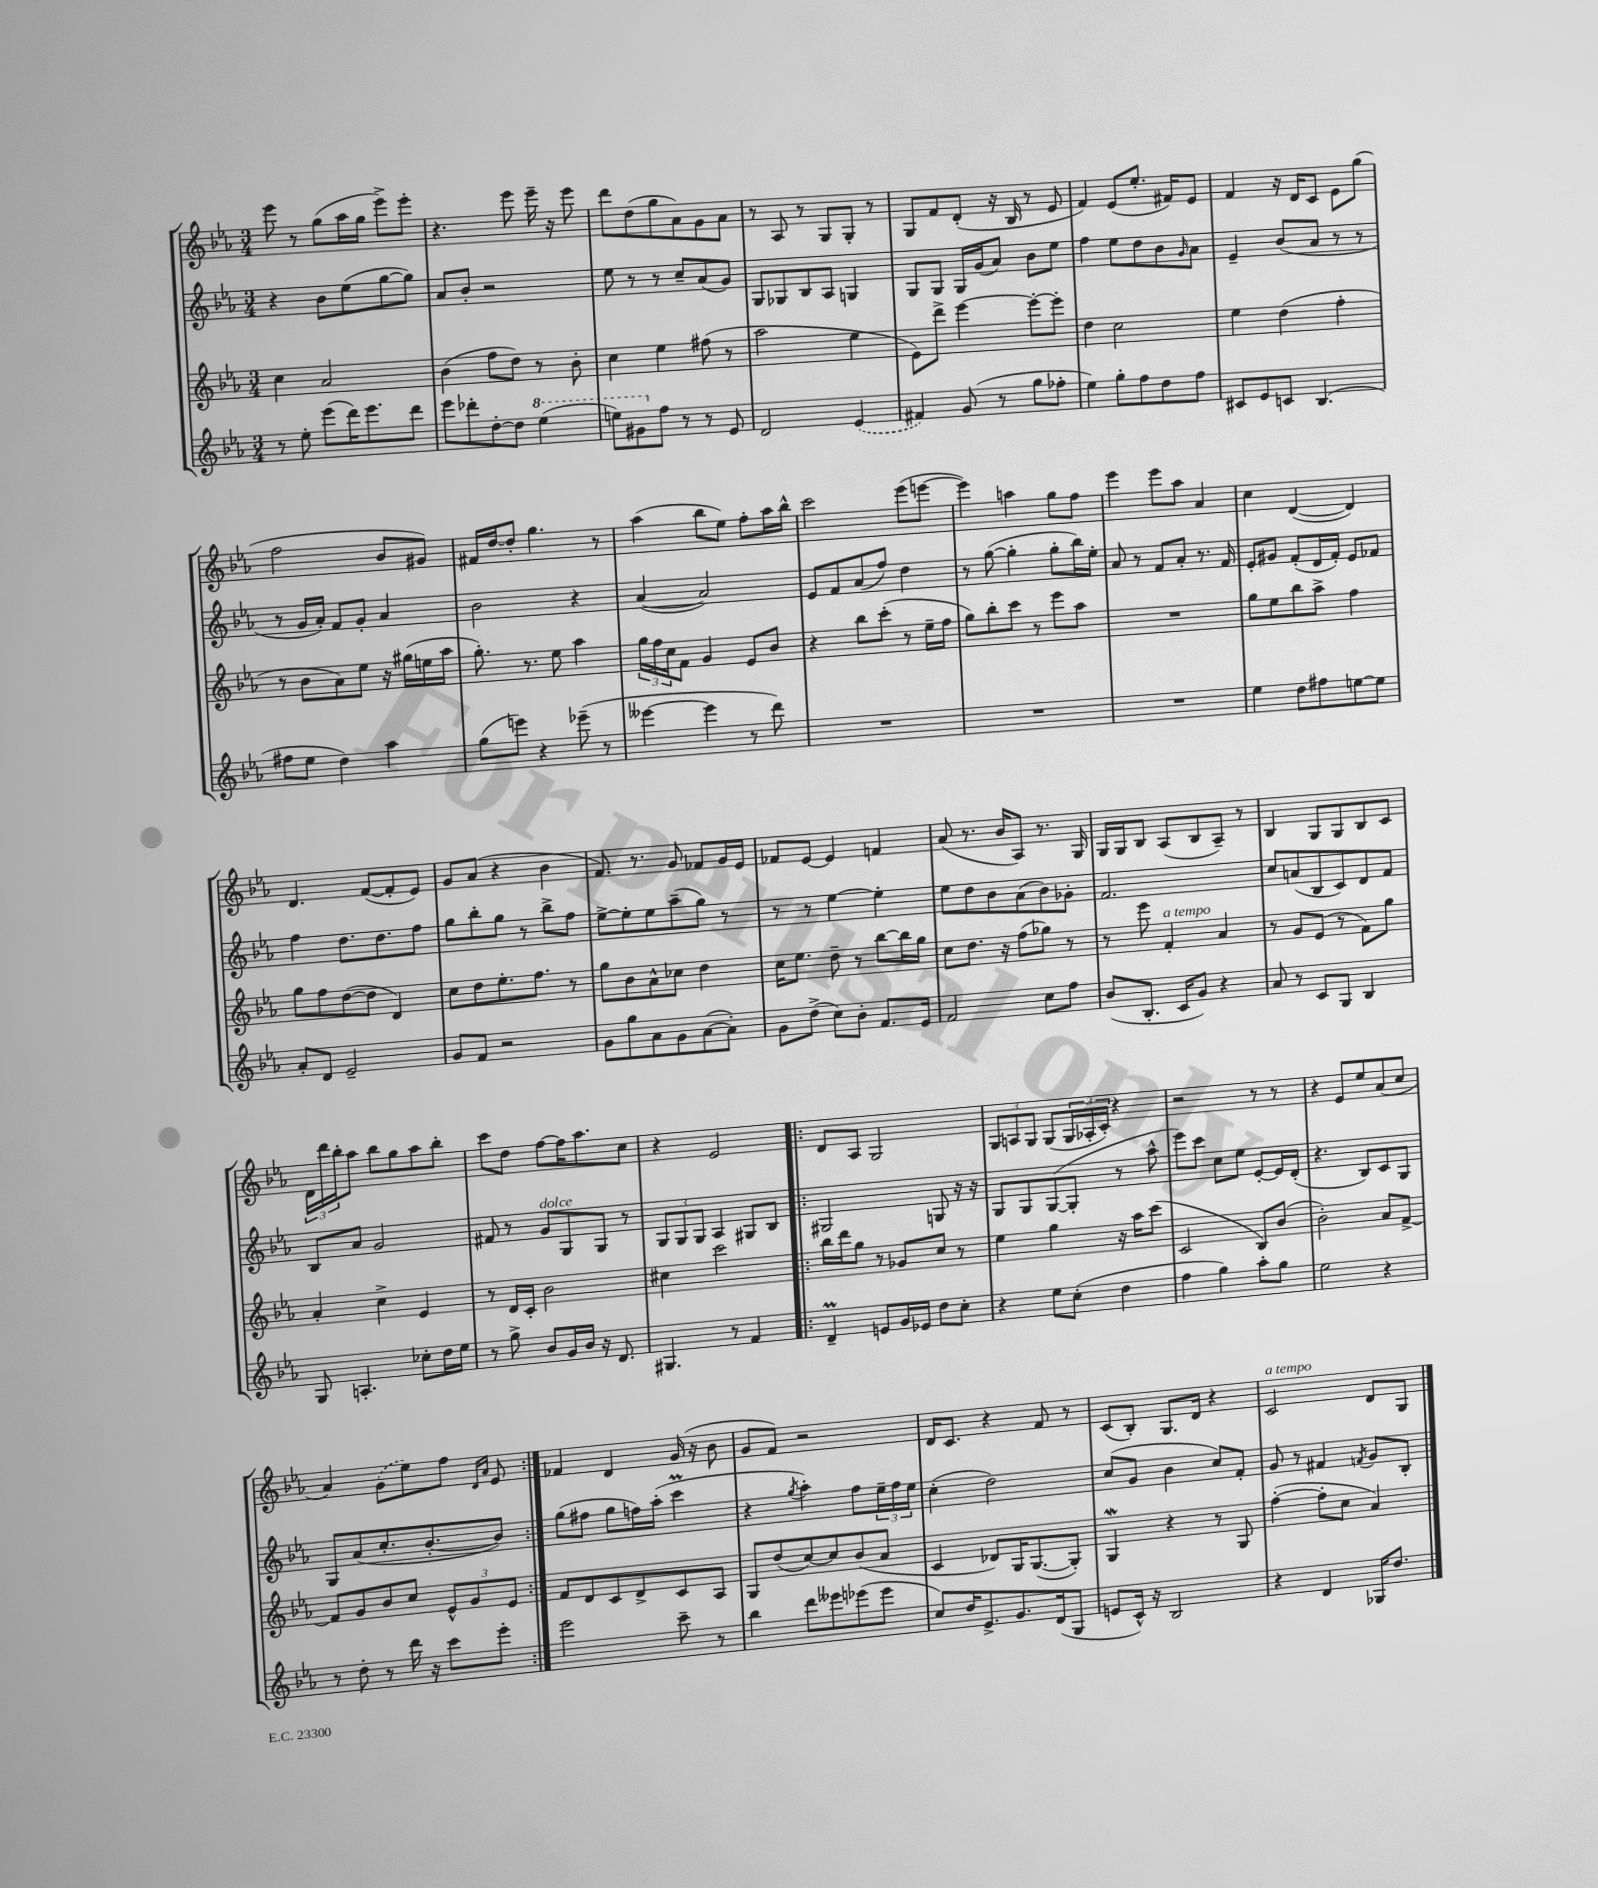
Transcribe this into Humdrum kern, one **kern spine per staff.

**kern	**kern	**kern	**kern
*part4	*part3	*part2	*part1
*staff4	*staff3	*staff2	*staff1
*clefG2	*clefG2	*clefG2	*clefG2
*k[b-e-a-]	*k[b-e-a-]	*k[b-e-a-]	*k[b-e-a-]
*M3/4	*M3/4	*M3/4	*M3/4
=23	=23	=23	=23
8r	4cc\	4r	8eee-\
8ee-'\	.	.	8r
(8eee-\L	2a-/	8b-\L	(8gg\L
16ddd\K)	.	(8ee-\	16aa-\L
8.eee-\	.	.	16gg\JJ
.	.	[8gg\	8eee-^\L)
8ddd\J	.	8gg\J])	8eee-'\J
=24	=24	=24	=24
8eee-\L	(4b-\	8a-/L	4.r
8ddd-X'\	.	8b-'/J	.
[8dd'\	8ff\L	2r	.
8dd\J]	8dd\J)	.	8eee-\
*8va	*	*	*
(4eee-\	8r	.	16eee-~\
.	.	.	16r
.	8b-'\	.	8eee-\
=25	=25	=25	=25
8eeen\L)	4cc\	8ee-\	8ddd\L
8gg#X\	.	8r	(8dd\
*X8va	*	*	*
8ff\J	4ee-\	8r	8gg\
8r	.	8cc~/L	8a-\)
8r	(8ff#X\	(8a-/	8g\
8e-/	8r	8g/J)	8a-\J
=26	=26	=26	=26
2d/	2aa-\	8G/L	8r
.	.	8G-X/	8A-/
.	.	8B-/	8r
.	.	8A-/J	8G/L
(4e-/	4ee-\	4Gn/	8G'/J
.	.	.	8r
=27	=27	=27	=27
4f#X/)	8e-\L)	8G/L	8G/L
.	8ddd^\J	8G/J	8f/
(8g/	[4eee-\	16G/LL	(8d'/J
.	.	(16g/J	.
8r	.	8a-/J)	16r
.	.	.	16B-/
8gg\L	8eee-'\L_	8b-\L	8r
8ff-X'\J	8eee-'\J]	8ee-\J	8e-/
=28	=28	=28	=28
4ee-\)	4dd\	4ff\	4f/)
8gg'\L	2cc\	8ee-\L	(8e-/L
8ff\	.	8dd\	8.ee-'/J
8dd\	.	8b-\	.
.	.	.	16f#X/KL)
.	.	16qqg/	.
8ff\J	.	8a-\J	8e-/J
=29	=29	=29	=29
8c#X/L	4ee-\	4e-~/	4f/
8e-/	.	.	.
8cn/J	(4dd\	(8b-/L	16r
.	.	.	16d/KL
(4.B-/	.	8a-/J	8c/J
.	4ff'\	8r	8e-\L
.	.	8r	(8gg\J
!!LO:LB:g=z
=30	=30	=30	=30
8ff#X\L	8r	8r	2ff\
8ee-\J	8b-\L	16g/LL	.
.	.	16a-'/JJ)	.
4dd\)	8a-\)	8f/L	.
.	8ee-\J	8g'/J	.
4aa-\	16r	4a-/	8b-/L
.	(16gg#X\LL	.	.
.	16een\	.	8g#X/J)
.	16aa-\JJ	.	.
=31	=31	=31	=31
(8gg\L	8.gg'\)	2b-\	16f#X/LL
.	.	.	[16dd/J
8eeen\J)	.	.	8dd'/J]
.	8.r	.	.
4r	.	.	4.gg\
.	8ee-\	.	.
(8eee-X~\	4aa-\	4r	.
8r	.	.	8r
=32	=32	=32	=32
[4eee--X\	24gg\LL	([4a-/	(4aa-\
.	24ff\	.	.
.	24cc\J	.	.
.	8f\J	.	.
4eee--\]	4g/	2a-/])	8bb-\L
.	.	.	8ee-\J)
8r	8e-/L	.	8ff'\L
8ddd\)	8b-/J	.	16aa-\L
.	.	.	16bb-^^\JJ
=33	=33	=33	=33
2.r	4r	8e-/L	2ccc\
.	.	8f/	.
.	8bb-\L	(8a-/	.
.	(8ccc'\J	8ff/J)	.
.	8r	4dd\	(8eee-\L
.	16ee-~\LL	.	[8eeen\J
.	16ff\JJ	.	.
=34	=34	=34	=34
2.r	8gg\L)	8r	4eee\])
.	8bb-'\	([8gg\	.
.	8ccc\J	4gg'\]	4aan\
.	8r	.	.
.	8eee-\L	8gg'\L	8gg\L
.	8aa-\J	16bb-\L)	8ff\J
.	.	16ee-'\JJ	.
=35	=35	=35	=35
2.r	2.r	8a-/	4eee-\
.	.	8r	.
.	.	8f/L	8eee-\L
.	.	8a-'/J	8aa-\J
.	.	8.r	4a-/
.	.	16f/	.
=36	=36	=36	=36
4ee-\	8gg\L	8e-'/L	4cc\
.	8ee-\	8g#X/J	.
8dd\L	8bb-\	(8f'/L	([4d/
8ff#X\	8aa-^\J	16d/L	.
.	.	16f'/JJ)	.
[8een\	4ff\	8e-/L	4d/])
8ee\J]	.	8f-X/J	.
!!LO:LB:g=z
=37	=37	=37	=37
8a-'/L	8gg\L	4ff\	4.d/
8d/J	8ff\	.	.
2e-~/	([8dd\	8.dd\L	.
.	8dd\J]	.	([8f/L
.	.	8.dd\	.
.	4d/)	.	8f'/]
.	.	8ff\J	8e-/J)
=38	=38	=38	=38
8g/L	8cc\L	8gg\L	8g/L
8f/J	8dd\	8bb-'\	(8a-/J
2r	8.ee-'\	8gg\J	4r
.	.	8r	.
.	8.ff\J	.	.
.	.	8bb-^\L	4b-\
.	8r	8ff\J	.
=39	=39	=39	=39
8g\L	8gg\L	[8ee-^\L	8.f/)
8gg\	8b-\	8ee-'\]	.
.	.	.	8.r
8a-\	8a-^^\	8ee-\	.
8g\	8cc-X\J	(8aa-~\	8g/
([8a-\	4dd\	8gg\J)	8f-X/L
8a-'\J])	.	8r	16g/L
.	.	.	16e-/JJ
=40	=40	=40	=40
8g\L	16cc\KL	8r	8f-X/L
.	8.ee-\J	.	.
(8dd^\J	.	8r	[8e-/J
8cc\L)	8dd~\	[4ee-\	4e-/]
8b-'\J	8r	.	.
8.f/L	[8bb-\L	4ee-'\]	4fn/
.	16bb-\L]	.	.
16e-/Jk	16gg\JJ	.	.
=41	=41	=41	=41
2f/	8cc\L	8ee-\L	(8a-/
.	8.dd\J	8dd\	8.r
.	.	8b-\	.
.	16r	.	16b-/KL
.	(8ff\L	(8a-\	8A-/J)
8cc\L	8gg-X\J)	8b-\)	8.r
8ff\J	8r	8g-X'\J	.
.	.	.	16G/
=42	=42	=42	=42
(8b-/L	8r	2.f/	16G/LL
.	.	.	16G/J
8.B-'/J	8eee-\	.	8B-/J
!	!LO:TX:a:i:t=a tempo	!	!
.	4f'/	.	(8A-/L
16c/KL	.	.	.
8g/J)	.	.	8B-/
4r	4a-/	.	8A-~/J)
.	.	.	8r
=43	=43	=43	=43
8a-/	8r	8cc/L	4B-/
8r	8g/L	(8an/	.
8c/L	(8e-/J	8B-/	8G/L
8G/J	8r	8c/)	8G/
4B-/	8f\L)	8d/	8B-/
.	8gg\J	8f/J	8c/J
!!LO:LB:g=z
=44	=44	=44	=44
8G/	4a-'/	8B-/L	24d\LL
.	.	.	24ddd\
.	.	.	24bb-'\J
4.An'/	.	8a-/J	8aa-\J
.	4cc^\	2g/	8bb-\L
.	.	.	8gg\
8cc-X'\L	4e-/	.	8aa-\
16dd\L	.	.	8bb-'\J
16ee-\JJ	.	.	.
=45	=45	=45	=45
8r	8r	8f#X/	8ccc\L
8gg^\	16d/LL	8r	8dd\J
.	16c'/JJ	.	.
!	!	!LO:TX:a:i:t=dolce	!
8b-/L	2b-\	8g/L	[8ff\L
16g/L	.	8G/	16ff\K]
16b-/JJ	.	.	8.aa-\
16r	.	8G/J	.
8.d/	.	.	.
.	.	8r	8cc\J
=46	=46	=46	=46
4.G#X/	4cc#X\	12G/L	4r
.	.	12G/	.
.	.	12G/J	.
.	2ccc\	4A-/	2e-/
8r	.	.	.
4f/	.	8G#X/L	.
.	.	8B-/J	.
=47!|:	=47!|:	=47!|:	=47!|:
4dm~/	16bb-\LL	2G#X/	8d/L
.	16ddd\J	.	.
.	8gg\J	.	8A-/J
8en/L	8r	.	2G/
16g/L	8g-X/L	.	.
16e-X/JJ	.	.	.
8dd\L	8cc/J	8Gn/	.
8cc'\J	8r	16r	.
.	.	16r	.
=48	=48	=48	=48
4r	4ee-\	8G/L	12G/L
.	.	.	12An/
.	.	8G/	.
.	.	.	12G/J
8ee-\L	4gg\	([8G/	(8G/L
(8cc'\J	.	8G'/J]	24G/L
.	.	.	24A-X'/
.	.	.	24c'/JJ)
4dd\	16r	8r	4r
.	16aa-\KL	.	.
.	(8ccc\J	8aa-^^\	.
=49	=49	=49	=49
4ff\	2c/	8eee-\L)	2r
.	.	8ccc\J	.
4gg\)	.	8cc\L	.
.	.	8ee-\J	.
8aa-'\L	8B-/L)	[8e-'/L	8r
8gg\J	(8b-/J	16e-/L]	8r
.	.	(16d'/JJ	.
=50	=50	=50	=50
2ee-\	2b-'\)	4.r	4r
.	.	.	8e-/L
.	.	8B-/L)	8ee-/
4r	8a-/L	8c/	(8a-/
.	[8f^/J	8G/J	8cc/J
!!LO:LB:g=z
=51	=51	=51	=51
8r	8f/L]	8G/L	4a-/)
8dd'\	8g/	(8a-/	.
8r	8b-/	8.cc'/	(8g\L
16ddd\	8cc/J	.	8ee-\)
16r	.	[8.b-'/	.
8ccc\L	12e-^^/L	.	8ff\J
.	12g/	.	.
.	.	.	16qqd/LL
.	.	.	16qqa-/JJ
8eee-'\J	.	8b-/J])	8e-/
.	12e-/J	.	.
=52:|!	=52:|!	=52:|!	=52:|!
2eee-\	8f/L	(8gg\L	4f-X/
.	8d/	8ff#X\J	.
.	8c/	8gg\L	4d/
.	8d^/	16ffn\L)	.
.	.	(16aa-'\JJ	.
8ccc~\	8c/	4cccM\	(16g/
.	.	.	16r
8r	8A-/J	.	8b-\
=53	=53	=53	=53
4bb-\	8G/L	4r	8g/L
.	(8dd/	.	8f/J)
.	.	8qgg/	.
8ddd\L	[8cc/)	4aa-'\)	2r
8eee--X\	8cc/]	.	.
(8eee-X\	(8b-/	8ff\L	.
8eee-\J	8a-/J	24ee-~\L	.
.	.	24ff\	.
.	.	24ee-\JJ	.
=54	=54	=54	=54
8cc/L)	4c/	(4cc'\	16d/KL
.	.	.	8.c/J
16dd/K	.	.	.
8.e-^/	.	.	.
.	8d-X/L)	2dd\)	4r
8.g/	16G/K	.	.
.	([8.G/	.	.
.	.	.	8f/
(16d/k	.	.	.
8G/J	8G'/J])	.	8r
=55	=55	=55	=55
8en/L	4GW/	(8cc/L	(8c/L
16c^^/Jk)	.	8g/J	8B-'/J)
16r	.	.	.
2B-/	4r	4b-\	8.G/L
.	.	.	16d/Jk
.	8r	8cc/L)	4r
.	8G/	8f'/J	.
=56	=56	=56	=56
!	!	!	!LO:TX:a:i:t=a tempo
4r	([4ff'\	8g/	2c/
.	.	8r	.
4d/	8ff'\L]	4f#X/	.
.	8cc\J	.	.
.	.	8qfn/	.
16G-X/KL	4a-/)	8g/L	8d/L
8.dd/J	.	.	.
.	.	8B-'/J	8G/J
==	==	==	==
*-	*-	*-	*-
